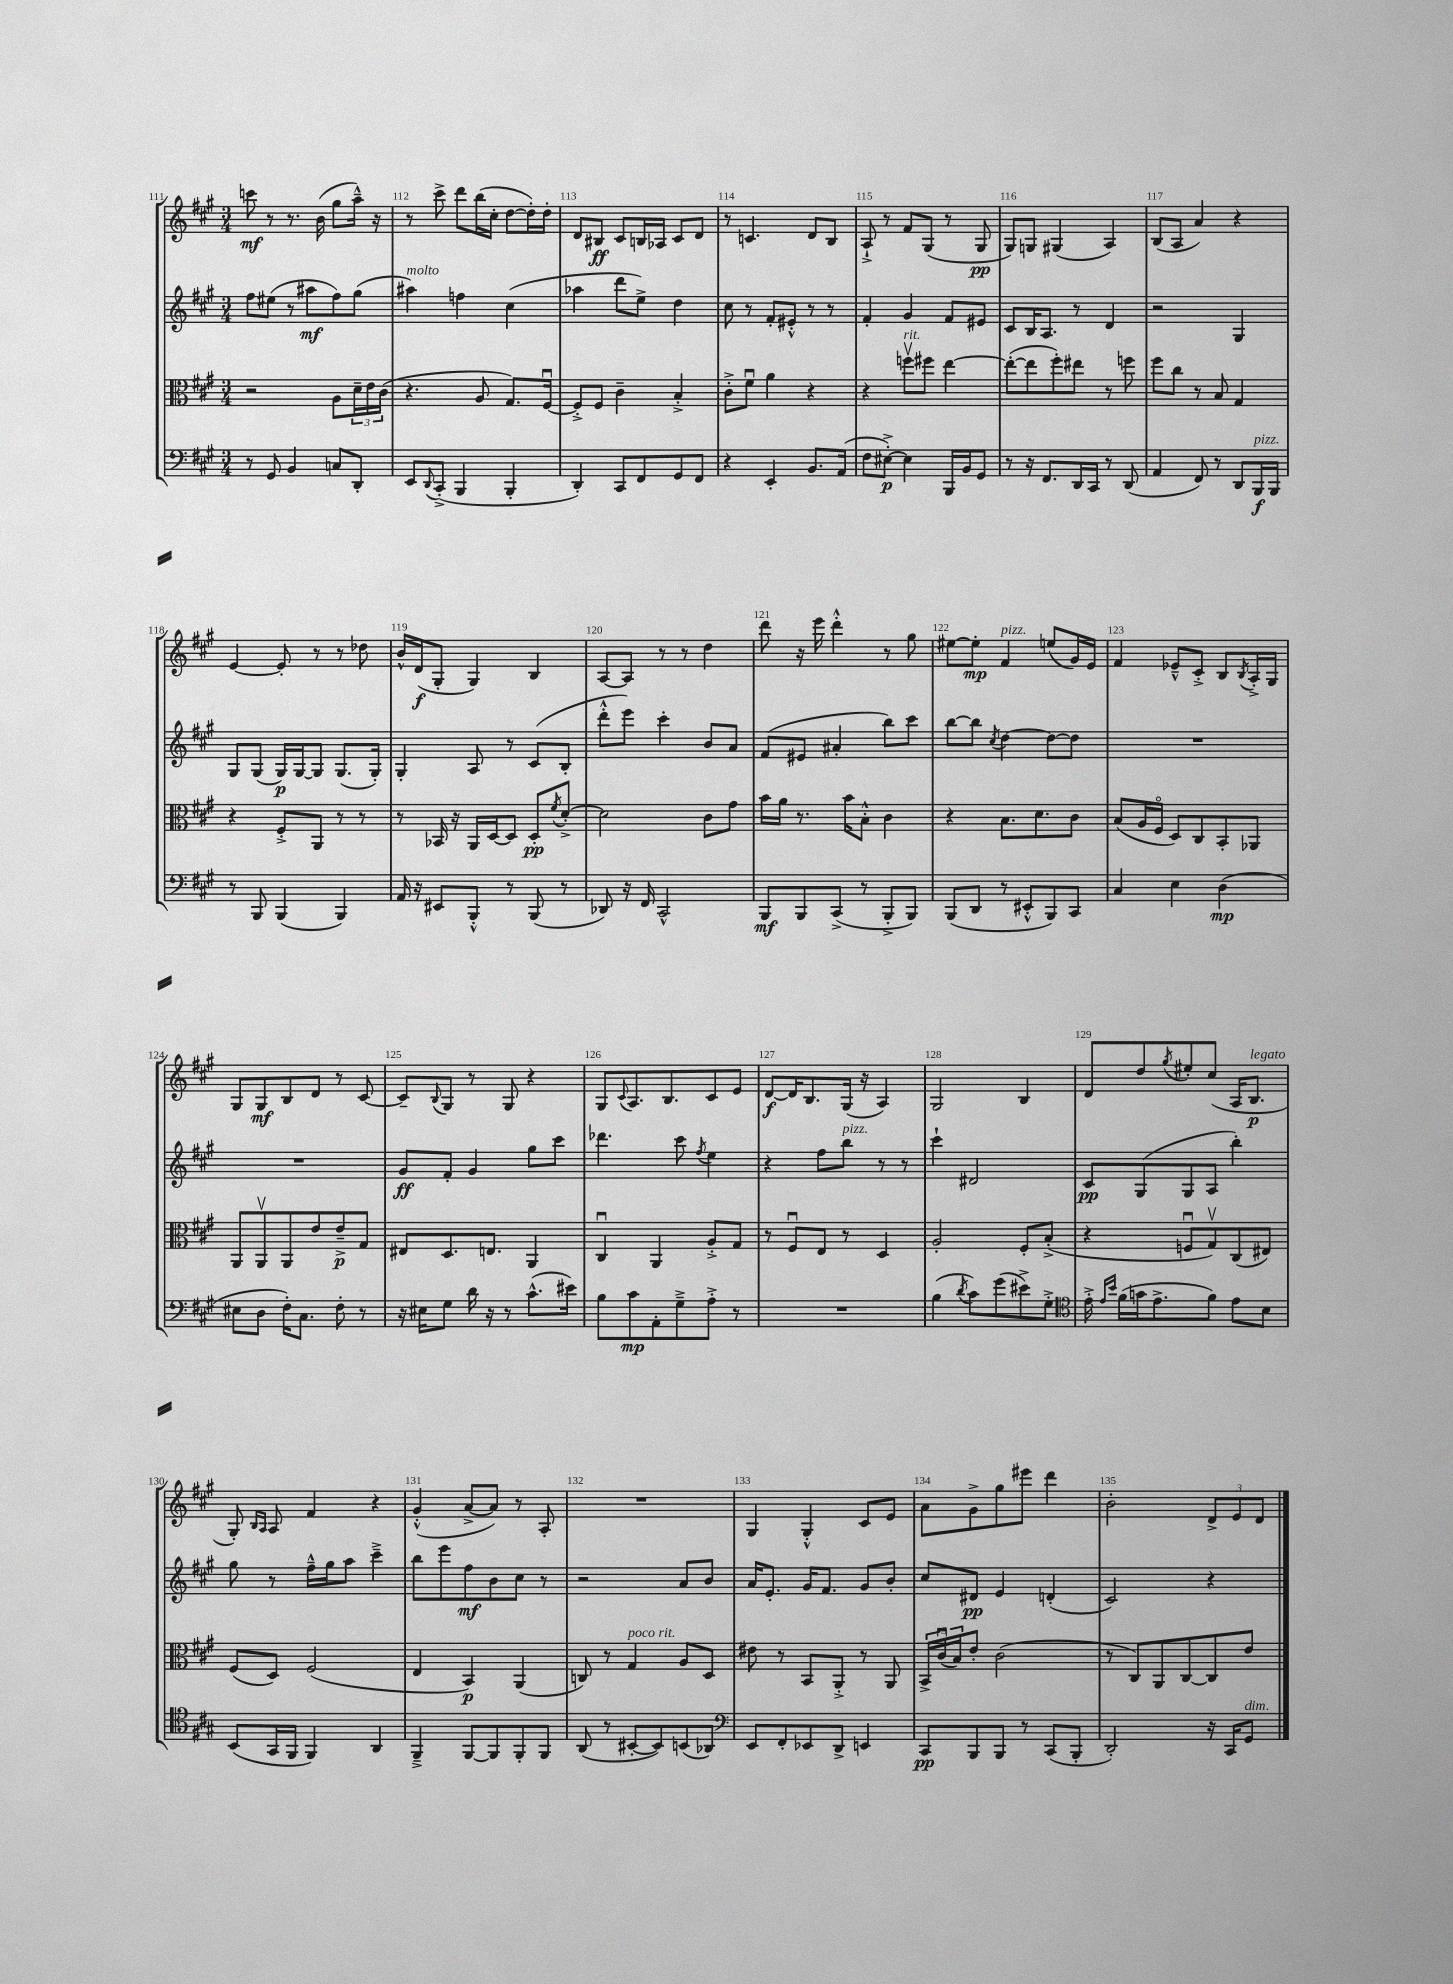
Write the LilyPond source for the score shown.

<<
\new StaffGroup <<
\new Staff = "s0" {
    \clef treble \key a \major \numericTimeSignature \time 3/4
    c'''8\mf r8 r8. b'16( gis''8 a''16---^) r16 |
    r8 cis'''8-> d'''8 b''16( cis''16-. d''8~ d''16-.) d''16-. |
    d'8 bis8\ff cis'8 b16 aes16 cis'8 d'8 |
    r8 c'4. d'8 b8 |
    a8-!-> r8 fis'8 gis8( r8 gis8\pp |
    gis8) g8 gis4( a4) |
    b8( a8 a'4) r4 |
    e'4~ e'8-. r8 r8 des''8 |
    b'16-^ d'16\f( gis8-. gis4) b4 |
    a8~ a8 r8 r8 d''4 |
    d'''8 r16 e'''16 d'''4-.-^ r8 gis''8 |
    eis''8~ eis''8-.\mp fis'4^\markup { \italic "pizz." } e''8( gis'16) e'16 |
    fis'4 ees'8---^ cis'8-.-> b8 \acciaccatura { b8 } a16-.-> gis16 |
    gis8 gis8\mf b8 d'8 r8 cis'8~ |
    cis'8-- \appoggiatura { b8 } gis8 r8 gis8 r4 |
    gis8 \appoggiatura { cis'8 } a8. b8. cis'8 e'8 |
    d'8~\f d'16 b8. gis16( r16 a4) |
    gis2 b4 |
    d'8 d''8 \acciaccatura { gis''8 } eis''8-. cis''8( a16 b8.\p^\markup { \italic "legato" } |
    gis8-.) \grace { b16 a16 } a8 fis'4 r4 |
    gis'4-.-^( a'8~-> a'8) r8 a8-. |
    R2. |
    gis4 gis4-.-^ cis'8 e'8 |
    a'8 gis'8-> gis''8 eis'''8 d'''4 |
    b'2-. \tuplet 3/2 { d'8-> e'8 d'8 } \bar "|." |
}
\new Staff = "s1" {
    \clef treble \key a \major \numericTimeSignature \time 3/4
    fis''8 eis''8( r8 ais''8\mf fis''8) gis''8( |
    ais''4^\markup { \italic "molto" }) f''4 cis''4( |
    aes''4 d'''8 e''8->) d''4 |
    cis''8 r8 fis'8-. eis'8-.-^ r8 r8 |
    fis'4-. gis'4 fis'8 eis'8 |
    cis'8 b16 a8. r8 d'4 |
    r2 gis4 |
    gis8 gis8( gis16\p) gis16~ gis8 gis8.( gis16-.) |
    gis4-. a8 r8 cis'8( b8-. |
    d'''8-.-^ e'''8) cis'''4-. b'8 a'8 |
    fis'8( eis'8 ais'4-. b''8) cis'''8 |
    b''8~ b''8 \acciaccatura { cis''8 } d''4~ d''8~ d''8 |
    R2. |
    R2. |
    gis'8\ff fis'8-. gis'4 gis''8 cis'''8 |
    des'''4. cis'''8 \acciaccatura { fis''8 } e''4 |
    r4 fis''8 b''8^\markup { \italic "pizz." } r8 r8 |
    cis'''4-! dis'2 |
    cis'8\pp gis8( gis8 a8 b''4-.) |
    gis''8 r8 fis''16---^ gis''16 a''8 cis'''4---> |
    b''8 e'''8 fis''8\mf b'8 cis''8 r8 |
    r2 a'8 b'8 |
    a'16 e'8.-. gis'16 fis'8. gis'8 b'8-. |
    cis''8 dis'8\pp e'4 d'4-.( |
    cis'2) r4 \bar "|." |
}
\new Staff = "s2" {
    \clef alto \key a \major \numericTimeSignature \time 3/4
    r2 a8 \tuplet 3/2 { d'16-- e'16 cis'16( } |
    r4. a8 gis8.) fis16~\downbow |
    fis8-.-> fis8 cis'4-- b4-.-> |
    cis'8-.-> fis'8\downbow a'4 r4 |
    r4 f''8\upbow^\markup { \italic "rit." } fis''8 e''4~ |
    e''8~-.( e''8 fis''8-.) eis''8 r8 f''8 |
    fis''8 cis''8 r8 b8 gis4 |
    r4 fis8-.-> a,8 r8 r8 |
    r8 bes,16 r16 a,16 d16~ d8 d8-.\pp \acciaccatura { fis'8 } d'8~-.-> |
    d'2 cis'8 gis'8 |
    b'16 a'16 r8. b'16 b8-.-^ cis'4 |
    r4 b8. d'8. cis'8 |
    b8( a16 fis16\flageolet d8) cis8 b,8-. aes,8 |
    a,8 a,8\upbow a,8 e'8 e'8--->\p gis8 |
    eis8 d8. e8. a,4 |
    cis4\downbow a,4 a8-.-> gis8 |
    r8 fis8\downbow e8 r8 d4 |
    a2-. fis8-. b8-.->( |
    r4 f8\downbow gis8\upbow) cis8( eis8) |
    fis8( d8) fis2( |
    e4 b,4\p) a,4( |
    c8) r8 gis4^\markup { \italic "poco rit." } a8 d8 |
    eis'8 r8 b,8 a,8-.-> r8 a,8 |
    \tuplet 3/2 { b,16-> cis'16\downbow( b16) } e'8-. cis'2( |
    r8 cis8) a,8 cis8~ cis8 e'8 \bar "|." |
}
\new Staff = "s3" {
    \clef bass \key a \major \numericTimeSignature \time 3/4
    r8 gis,8 b,4 c8 d,8-. |
    e,8 \appoggiatura { d,8 } cis,8-.->( b,,4 b,,4-. |
    d,4-.) cis,8 fis,8 gis,8 fis,8 |
    r4 e,4-. b,8. a,16( |
    fis8 eis8~-.->\p) eis4 b,,16 b,16 gis,8 |
    r8 r16 fis,8. d,16 cis,16 r8 d,8( |
    a,4 fis,8) r8 d,8 b,,16\f^\markup { \italic "pizz." } b,,16 |
    r8 b,,8 b,,4( b,,4) |
    a,16 r16 eis,8 b,,8-.-^ r8 b,,8( r8 |
    des,8) r16 fis,16 cis,2-^ |
    b,,8\mf b,,8 cis,8->( r8 b,,8-.-> b,,8) |
    b,,8( d,8 r8 eis,8-.-^ b,,8) cis,8 |
    cis4 e4 d4\mp( |
    eis8 d8 fis16-.) cis8. fis8-. r8 |
    r16 eis16 gis8 d'16 r16 r8 cis'8.-^( eis'16) |
    b8 cis'8\mp a,8-. gis8---> a8-.-> r8 |
    R2. |
    b4( \acciaccatura { d'8 } cis'8) gis'8( eis'8->) gis8-.-> |
    \clef tenor e'16-.-> \grace { e'16 b'16 } fis'16( g'16 e'8.-> fis'8) e'8 b8 |
    b,8( gis,16 fis,16 fis,4) a,4 |
    fis,4---> fis,8~ fis,8 fis,8-. fis,8 |
    a,8( r8 bis,8~-. bis,8) b,8( aes,8) |
    \clef bass e,8 fis,8-. ees,8 d,8-> e,4 |
    cis,8\pp b,,8 b,,8 r8 cis,8( b,,8-. |
    d,2-.) r16 cis,16 gis,8^\markup { \italic "dim." } \bar "|." |
}
>>
>>
\layout { \context { \Score currentBarNumber = #111 \override BarNumber.break-visibility = ##(#f #t #t) barNumberVisibility = #all-bar-numbers-visible } }
